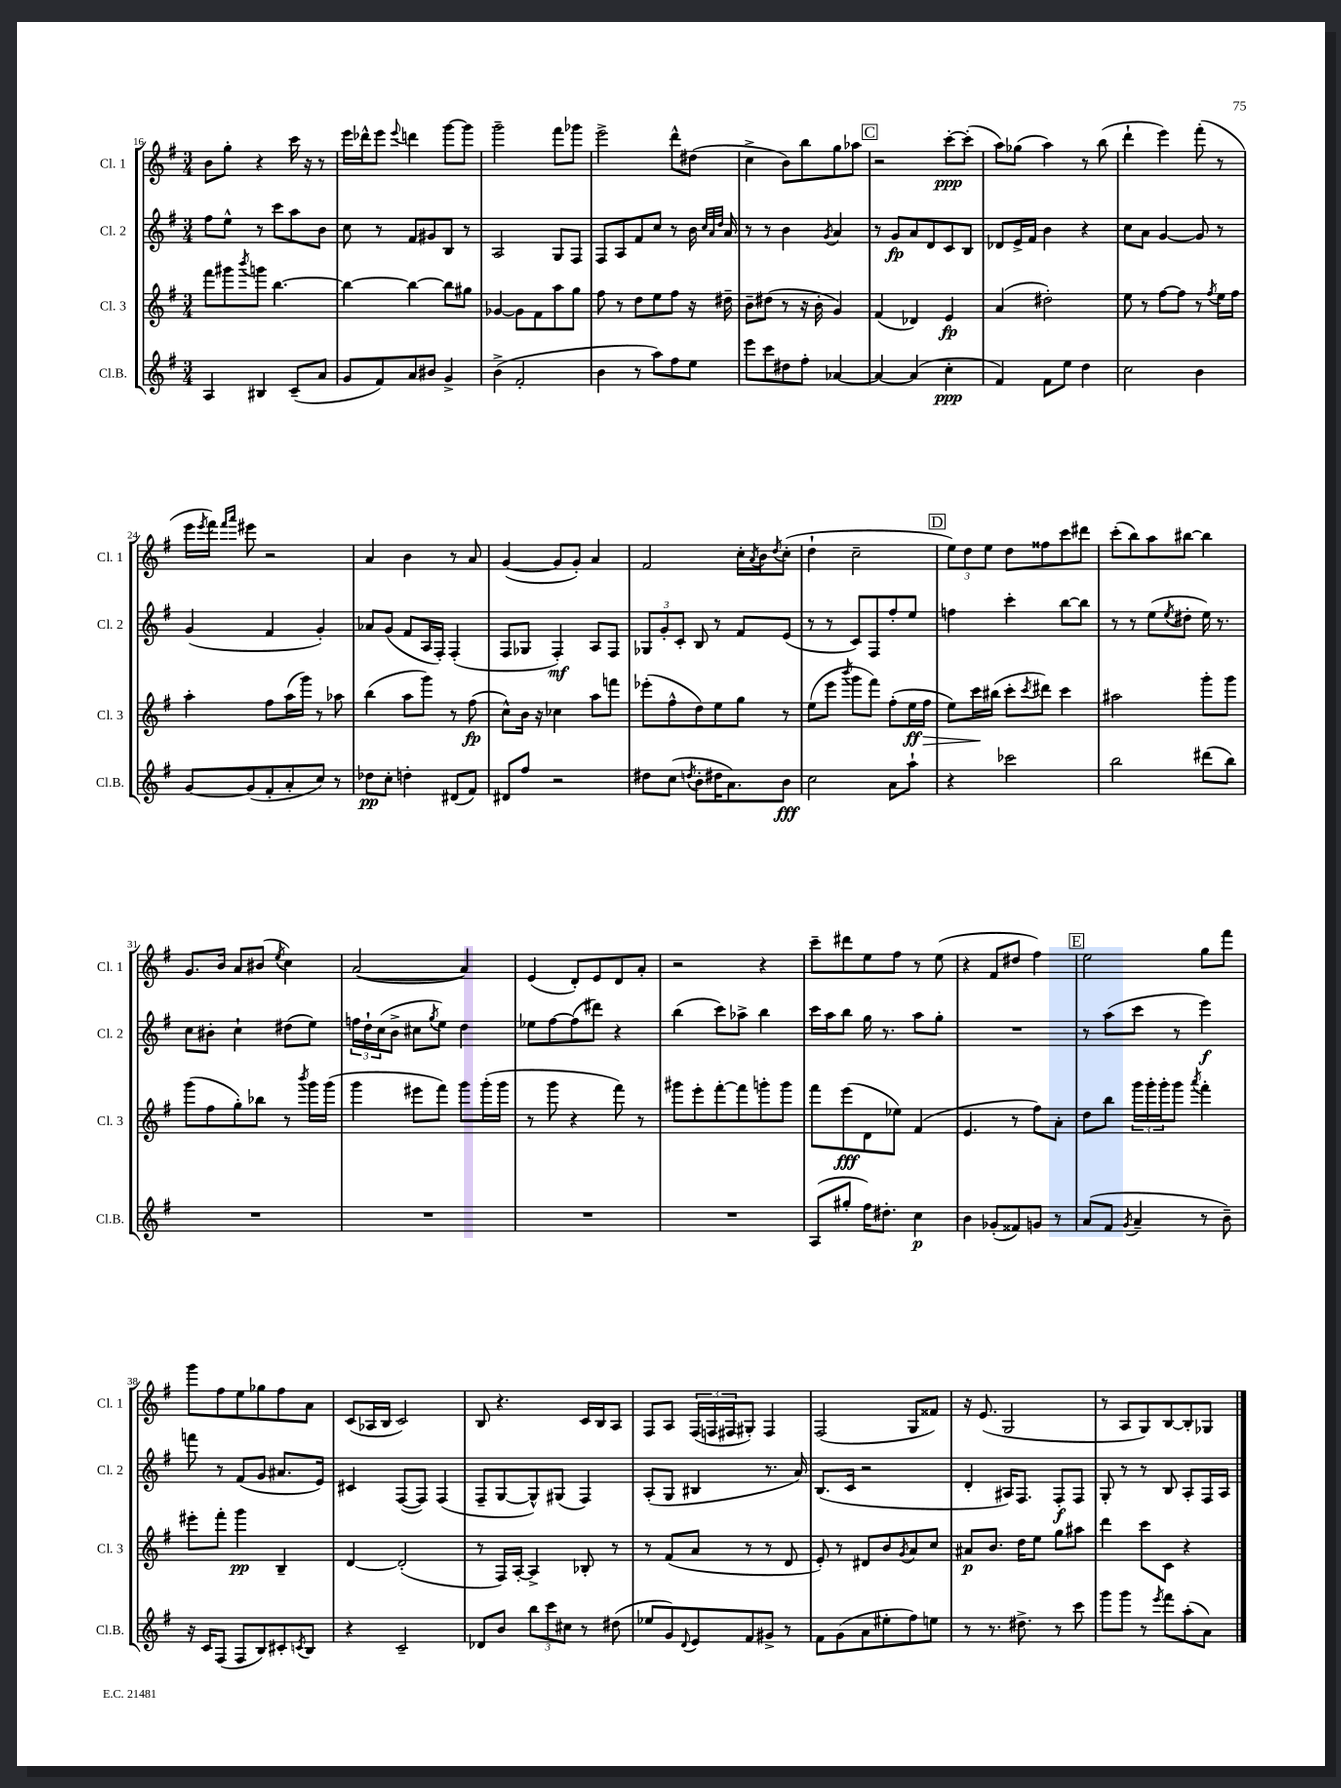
<<
\new StaffGroup <<
\new Staff = "s0" \with { instrumentName = "Cl. 1" shortInstrumentName = "Cl. 1" } {
    \clef treble \key g \major \numericTimeSignature \time 3/4
    b'8 g''8-. r4 c'''16 r16 r8 |
    e'''16 des'''16-^ e'''8 \appoggiatura { e'''8 } d'''4 g'''8~ g'''8 |
    g'''2-- fis'''8 ges'''8 |
    e'''2-> d'''8-^ dis''8( |
    c''4-> b'8) b''8 g''8 aes''8 |
    \mark \markup { \box "C" } r2 c'''8~-.\ppp c'''8-.( |
    a''8) ges''8( a''4) r8 b''8( |
    d'''4-! e'''4) fis'''8-.( r8 |
    e'''16 \acciaccatura { e'''8 } fis'''16) \grace { fis'''16 a'''16 } eis'''8 r2 |
    a'4 b'4 r8 a'8 |
    g'4~( g'8 g'8-.) a'4 |
    fis'2 c''16-. \acciaccatura { a'8 } b'16 \acciaccatura { d''8 } c''8-.( |
    d''4-! c''2-- |
    \mark \markup { \box "D" } \tuplet 3/2 { e''8) d''8 e''8 } d''8 fisis''8 c'''8 dis'''8 |
    c'''8-.( b''8) a''8 bis''8~ bis''4 |
    g'8. b'16 a'8 bis'8( \acciaccatura { e''8 } c''4) |
    a'2~( a'4) |
    e'4( d'8-.) e'8 d'8 a'8-. |
    r2 r4 |
    c'''8-- dis'''8 e''8 fis''8 r8 e''8( |
    r4 fis'8 dis''8 fis''4) |
    \mark \markup { \box "E" } e''2 g''8 fis'''8 |
    g'''8 fis''8 e''8 ges''8 fis''8 a'8 |
    c'8( aes16 b16 c'2) |
    b8 r4. c'16 b16 a8 |
    fis8 a8 \tuplet 3/2 { fis16( f16 fis16 } gis8-.) fis4 |
    fis2( g8 fisis'8) |
    r16 e'8.( g2 |
    r8 a8 g8) b8~ b8-. ges8 \bar "|." |
}
\new Staff = "s1" \with { instrumentName = "Cl. 2" shortInstrumentName = "Cl. 2" } {
    \clef treble \key g \major \numericTimeSignature \time 3/4
    fis''8 e''8-^ r8 c'''8 a''8 b'8 |
    c''8 r8 fis'8 gis'8 b8 r8 |
    a2 g8 fis8 |
    fis8 a8 fis'8 c''8 r8 b'16 \grace { c''32 a'32 d''32 } a'16 |
    r8 r8 b'4 \acciaccatura { g'8 } a'4 |
    \mark \markup { \box "C" } r8 g'8\fp a'8 d'8 c'8 b8 |
    des'8 e'16-> fis'16 b'4 r4 |
    c''8 a'8 g'4~ g'8 r8 |
    g'4( fis'4 g'4-.) |
    aes'8 g'8( fis'8 a16 fis16-.) fis4-.( |
    fis8 ges8 fis4-.\mf) a8 fis8 |
    \tuplet 3/2 { ges8 g'8-. c'8-. } b8 r8 fis'8 e'8( |
    r8 r8 c'8) fis8 fis''8-. e''8 |
    \mark \markup { \box "D" } f''4 c'''4-. b''8~ b''8 |
    r8 r8 e''8( \acciaccatura { e''8 } dis''8-. e''16) r8. |
    c''8 bis'8-. c''4-! dis''8( e''8) |
    \tuplet 3/2 { f''16 d''16-! c''16( } b'8-> cis''8 \acciaccatura { g''8 } e''8) d''4 |
    ees''8 fis''8~ fis''8( dis'''8) r4 |
    b''4( c'''8) aes''8-> b''4 |
    c'''16 a''16 b''8 g''16 r8. a''8 g''8-. |
    R2. |
    \mark \markup { \box "E" } r8 a''8( c'''8 r8 e'''4\f) |
    f'''8 r8 fis'8( g'8 ais'8. e'16) |
    cis'4 fis8~( fis8) fis4( |
    fis8-- g8~ g8-^) gis8( fis4) |
    a8-.( g8 bis4 r8. a'16) |
    b8.( c'16 r2 |
    d'4-. ais16) fis8. fis8-.\f fis8 |
    g8-. r8 r8 b8 a8-. fis16 a16 \bar "|." |
}
\new Staff = "s2" \with { instrumentName = "Cl. 3" shortInstrumentName = "Cl. 3" } {
    \clef treble \key g \major \numericTimeSignature \time 3/4
    fis'''8 gis'''8 \acciaccatura { b'''8 } g'''8 b''4.~ |
    b''4~ b''4~ b''8 gis''8 |
    ges'4~ ges'8 fis'8 a''8 g''8 |
    fis''8 r8 d''8 e''8 fis''8 r16 dis''16-- |
    b'8-- dis''8( r8 r16 b'16-. g'4) |
    \mark \markup { \box "C" } fis'4( des'4) e'4\fp |
    a'4( dis''2-.) |
    e''8 r8 fis''8~ fis''8 r8 \acciaccatura { fis''8 } e''16 fis''16 |
    a''4-. fis''8 a''16( g'''16) r8 aes''8 |
    b''4( a''8 g'''8) r8 fis''8\fp( |
    c''8-^) b'16 r16 ces''4 a''8 f'''8 |
    ees'''8-.( fis''8-^ d''8) e''8 g''8 r8 |
    e''8( e'''8 \acciaccatura { b'''8 } g'''8 fis'''8) fis''8-.( e''16\ff fis''16\> |
    \mark \markup { \box "D" } e''8) c'''16\! bis''16( c'''8-. \acciaccatura { c'''8 } dis'''8) c'''4 |
    ais''2 g'''8-. g'''8 |
    g'''8( fis''8 g''8-.) bes''8 r8 \acciaccatura { b'''8 } g'''16 g'''16( |
    g'''4 eis'''8 fis'''8) g'''8 g'''16-.( g'''16 |
    r8 g'''8 r4 fis'''8) r8 |
    gis'''8 e'''8-. fis'''8~-. fis'''8 g'''8-. g'''8 |
    fis'''8 e'''8\fff( d'8 ees''8) fis'4( |
    e'4. r8 fis''8) a'8-. |
    \mark \markup { \box "E" } d''8 b''8 \tuplet 3/2 { g'''16 g'''16-. g'''16-. } g'''8 \acciaccatura { a'''8 } fis'''4-. |
    eis'''8-. fis'''8-. g'''4\pp b4-- |
    d'4~ d'2-.( |
    r8 fis16) a16~-. a4-> bes8-. r8 |
    r8 fis'8( a'8 r8 r8 d'8 |
    e'8-.) r8 dis'8 b'8 \acciaccatura { g'8 } a'8 c''8 |
    ais'8\p b'8. d''16 e''8 g''8 ais''8 |
    d'''4 c'''8 c'8 r4 \bar "|." |
}
\new Staff = "s3" \with { instrumentName = "Cl.B." shortInstrumentName = "Cl.B." } {
    \clef treble \key g \major \numericTimeSignature \time 3/4
    a4 bis4 c'8--( a'8 |
    g'8 fis'8) a'8 bis'8 g'4-> |
    b'4->( fis'2-. |
    b'4 r8 a''8) fis''8 e''8 |
    e'''8 c'''8 dis''8 fis''8-. aes'4~ |
    \mark \markup { \box "C" } aes'4~ aes'4( c''4-.\ppp |
    fis'4) fis'8 e''8 d''4 |
    c''2 b'4 |
    g'8~ g'8( fis'8-. a'8-. c''8) r8 |
    des''8\pp c''8-. d''4-. dis'8( fis'8) |
    dis'8 fis''8 r2 |
    dis''8 c''8( \acciaccatura { d''8 } b'8-. dis''16 a'8.) b'8\fff |
    c''2 a'8 a''8-! |
    \mark \markup { \box "D" } r4 ces'''2 |
    b''2 dis'''8( b''8) |
    R2. |
    R2. |
    R2. |
    R2. |
    a8( gis''8-. fis''16) dis''8.-. c''4\p |
    b'4 ges'8-.( fisis'8) g'8 r8 |
    \mark \markup { \box "E" } a'8( fis'8 \acciaccatura { g'8 } a'4-- r8 b'8--) |
    r16 c'16 fis8( fis8 b8) cis'8-. \acciaccatura { c'8 } b8 |
    r4 c'2-- |
    des'8 b'8 \tuplet 3/2 { b''8 c'''8 cis''8 } r8 dis''8( |
    ees''8 g'8) \appoggiatura { d'8 } e'8 fis'8 gis'8-> r8 |
    fis'8 g'8( a'8 eis''8-. fis''8) e''8 |
    r8 r8. dis''8.-> r8 c'''8 |
    g'''8 g'''8 r8 \acciaccatura { e'''8 } fis'''8 a''8-.( a'8) \bar "|." |
}
>>
>>
\layout { \context { \Score currentBarNumber = #16 } }
